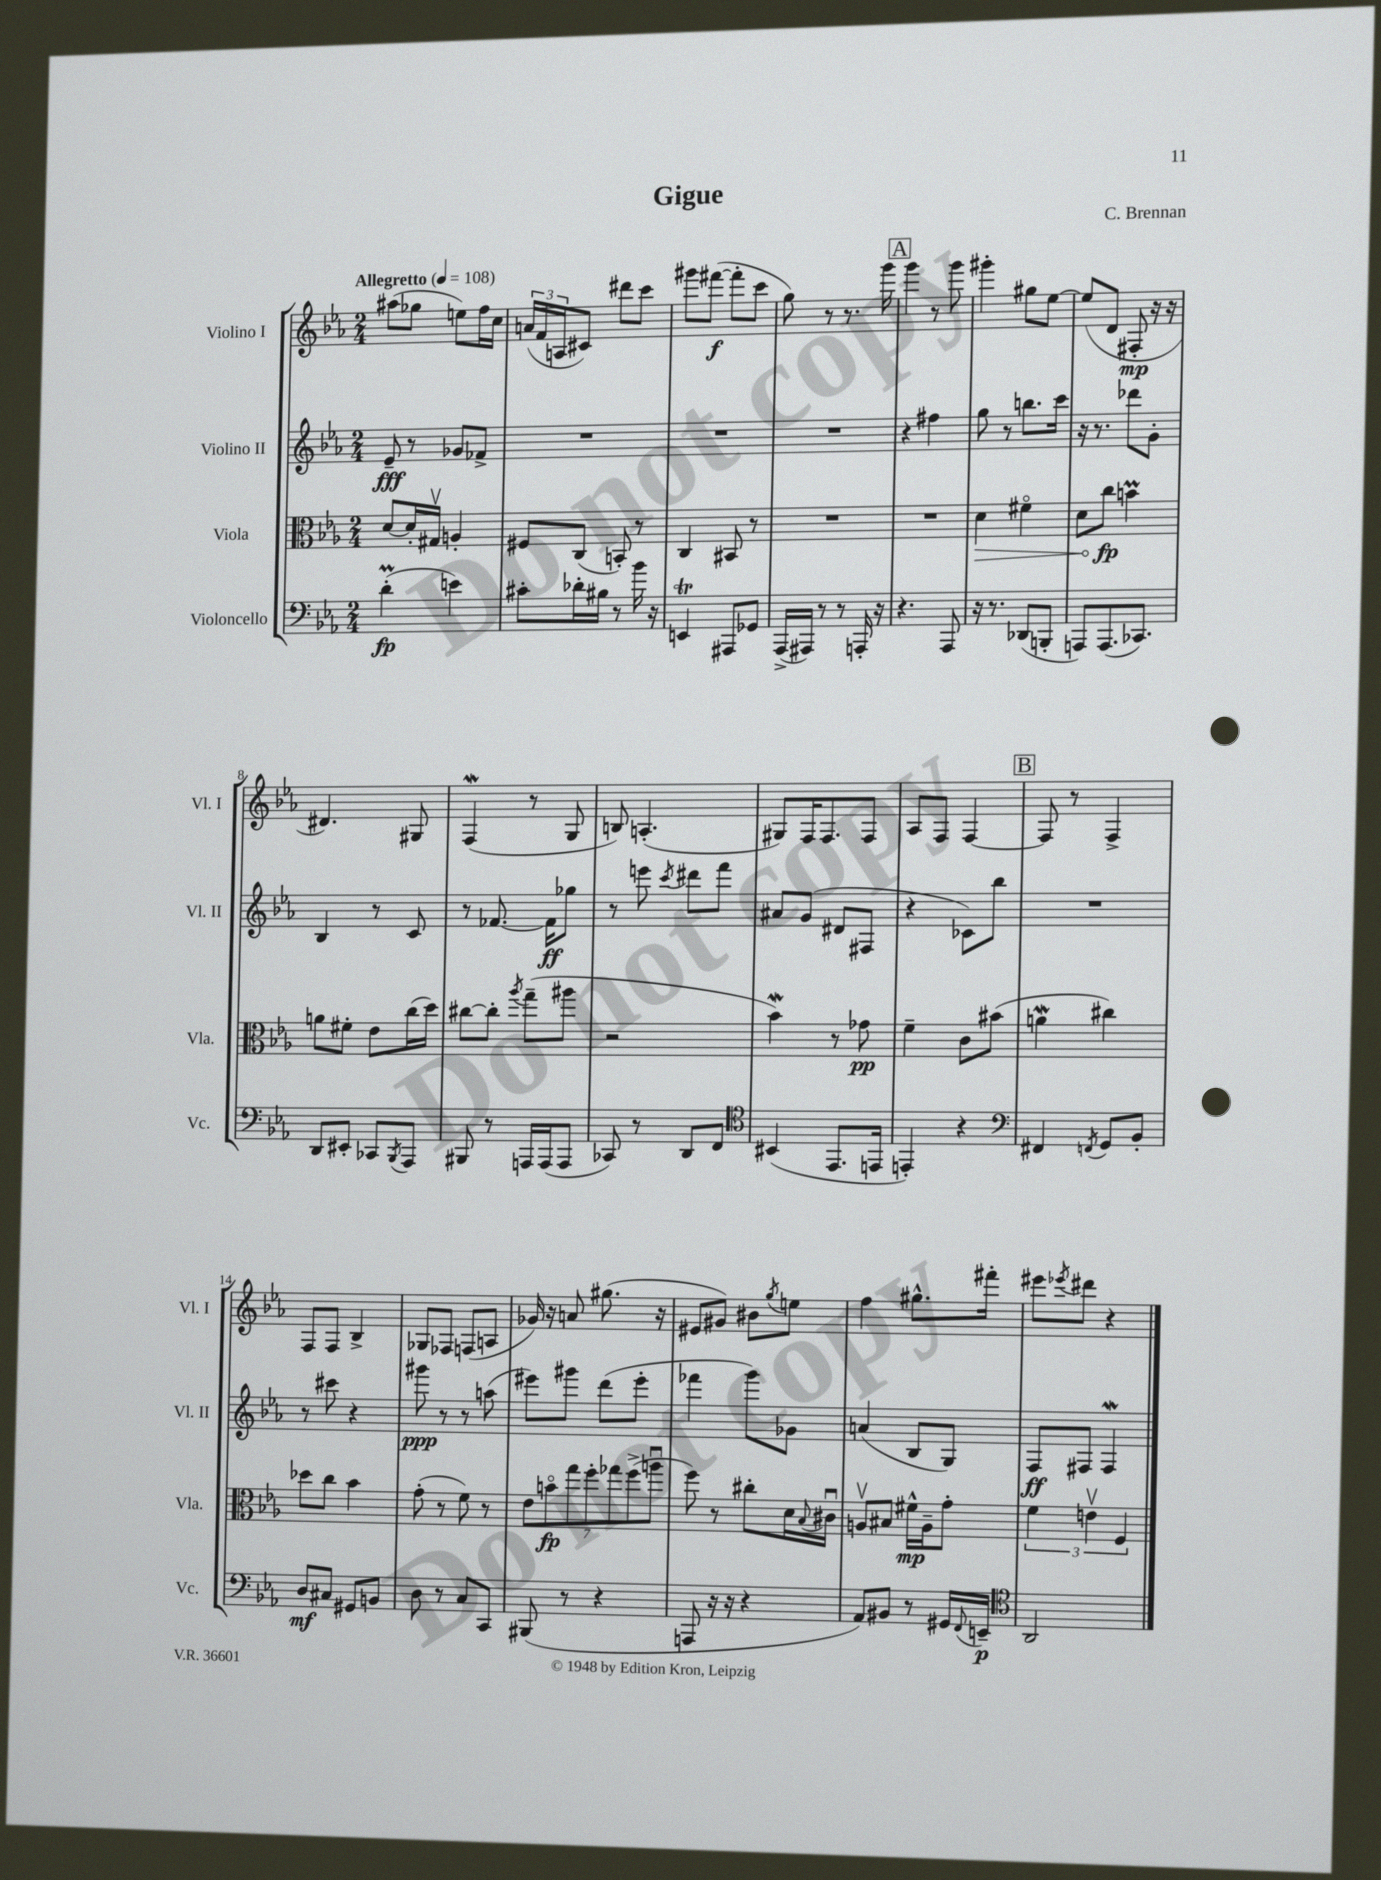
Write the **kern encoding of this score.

**kern	**kern	**kern	**kern
*staff4	*staff3	*staff2	*staff1
*clefF4	*clefC3	*clefG2	*clefG2
*k[b-e-a-]	*k[b-e-a-]	*k[b-e-a-]	*k[b-e-a-]
*M2/4	*M2/4	*M2/4	*M2/4
*MM108	*MM108	*MM108	*MM108
(4d'\	[8d/L	8e-~/	(8aa#\L
.	16d'/]L	8r	8gg-\J
.	16G#v/JJ	.	.
4e\)	4A'/	8g-/L	8ee\L)
.	.	8f-^/J	16ff\L
.	.	.	16cc\JJ
=	=	=	=
8c#'\L	8F#/L	2r	(24a/LL
.	.	.	24f/
.	.	.	24A/J
16d-'\L	(8C/J	.	8c#/J)
16B#\JJ	.	.	.
8r	8BB'/)	.	8ddd#\L
16b-\	8r	.	8ccc\J
16r	.	.	.
=	=	=	=
4EE/	4C/	2r	8ggg#\L
.	.	.	([8fff#\J
8AAA#/L	8BB#/	.	8fff#'\]L
8GG-/J	8r	.	8ccc\J
=	=	=	=
(16AAA-^/LL	2r	2r	8gg\)
16AAA#/JJ)	.	.	.
8r	.	.	8r
8r	.	.	8.r
16AAA'/	.	.	.
16r	.	.	16ggg\
=	=	=	=
4.r	2r	4r	4ggg\
.	.	4ff#\	8r
8AAA-/	.	.	8ggg\
=	=	=	=
16r	4d\	8gg\	4ggg#'\
8.r	.	.	.
.	.	8r	.
(8DD-/L	4f#o\	8.bb\L	8gg#\L
8BBB'/J	.	.	[8ee-\J
.	.	16ccc\Jk	.
=	=	=	=
8AAA/L)	8d\L	16r	(8ee-/]L
.	.	8.r	.
(8.AAA/	8cc\J	.	8d/J
.	4b\	8ddd-\L	8F#'/
8.CC-/J)	.	.	.
.	.	8g'\J	16r
.	.	.	16r
=	=	=	=
8DD/L	8a\L	4B-/	4.d#/)
8EE#'/J	8f#'\J	.	.
8CC-/L	8e-\L	8r	.
8qBBB-/	.	.	.
8AAA-/J	(16cc\L	8c/	8G#/
.	16dd\JJ)	.	.
=	=	=	=
8BBB#/	[8cc#\L	8r	(4F/
8r	8cc#'\]J	[8.f-/	.
.	8qaa-/	.	.
16AAA/LL	(8gg~\L	.	8r
(16AAA/J	.	16f-\]LK	.
8AAA/J	8aa#\J	8gg-\J	8G/
=	=	=	=
8CC-/)	2r	8r	8B/)
8r	.	8eee\	(4.A'/
.	.	8qccc/	.
8DD/L	.	8ddd#\L	.
8FF/J	.	8fff\J	.
=	=	=	=
*clefC4	*	*	*
(4BB#/	4b-\)	8a#/L	8G#/L)
.	.	(8g/J	16F/K
.	.	.	8.F/
8.EE-/L	8r	8d#/L	.
.	8g-\	8F#/J	8F/J
16EE/Jk	.	.	.
=	=	=	=
4EE'/)	4f~\	4r	8A-/L
.	.	.	8F/J
4r	8c\L	8c-\L)	[4F/
.	(8b#\J	8bb-\J	.
=	=	=	=
*clefF4	*	*	*
4FF#/	4a\	2r	8F/]
.	.	.	8r
8qFF/	.	.	.
8GG/L	4cc#\)	.	4F^/
8BB-'/J	.	.	.
=	=	=	=
8D/L	8dd-\L	8r	8F/L
8C#/J	8cc\J	8ccc#\	8F/J
8GG#/L	4b-\	4r	4B-^/
8BB/J	.	.	.
=	=	=	=
8D\	(8g'\	8ggg#\	8G-/L
8r	8r	8r	8F-/J
8C/L	8f\)	8r	(8F/L
8CC/J	8r	(8aa\	8A/J
=	=	=	=
(8BBB#/	14e-\L	8eee#\L)	16g-/)
.	.	.	16r
.	14bo\	.	.
8r	.	8ggg#\J	8a/
.	14gg\	.	.
.	14ff'\	.	.
4r	.	(8ddd\L	(8.gg#\
.	14gg-\	.	.
.	(14ff^\	.	.
.	.	8eee#'\J	.
.	14aau\J	.	.
.	.	.	16r
=	=	=	=
8AAA/	8ff\)	4fff-\	8e#/L
16r	8r	.	8g#/J)
16r	.	.	.
4r	8cc#'\L	8ggg\L)	8b#\L
.	.	.	8qgg/
.	16d\L	8g-\J	8ee\J
.	8qqB-/	.	.
.	16c#u\JJ	.	.
=	=	=	=
8AA-/L)	8Av/L	(4a/	4ff\
8BB#/J	8B#/J	.	.
8r	16f#^^\LL	8B-/L	8.gg#^^\L
.	16A~\J	.	.
16GG#/LL	8g'\J	8G/J)	.
8qqFF/	.	.	.
16EE~/JJ	.	.	16fff#'\Jk
=	=	=	=
*clefC4	*	*	*
2AA-/	6f\	8F/L	8eee#\L
.	.	.	8qeee-/
.	.	8F#/J	8ddd#\J
.	6ev\	.	.
.	.	4F#/	4r
.	6F/	.	.
==	==	==	==
*-	*-	*-	*-
